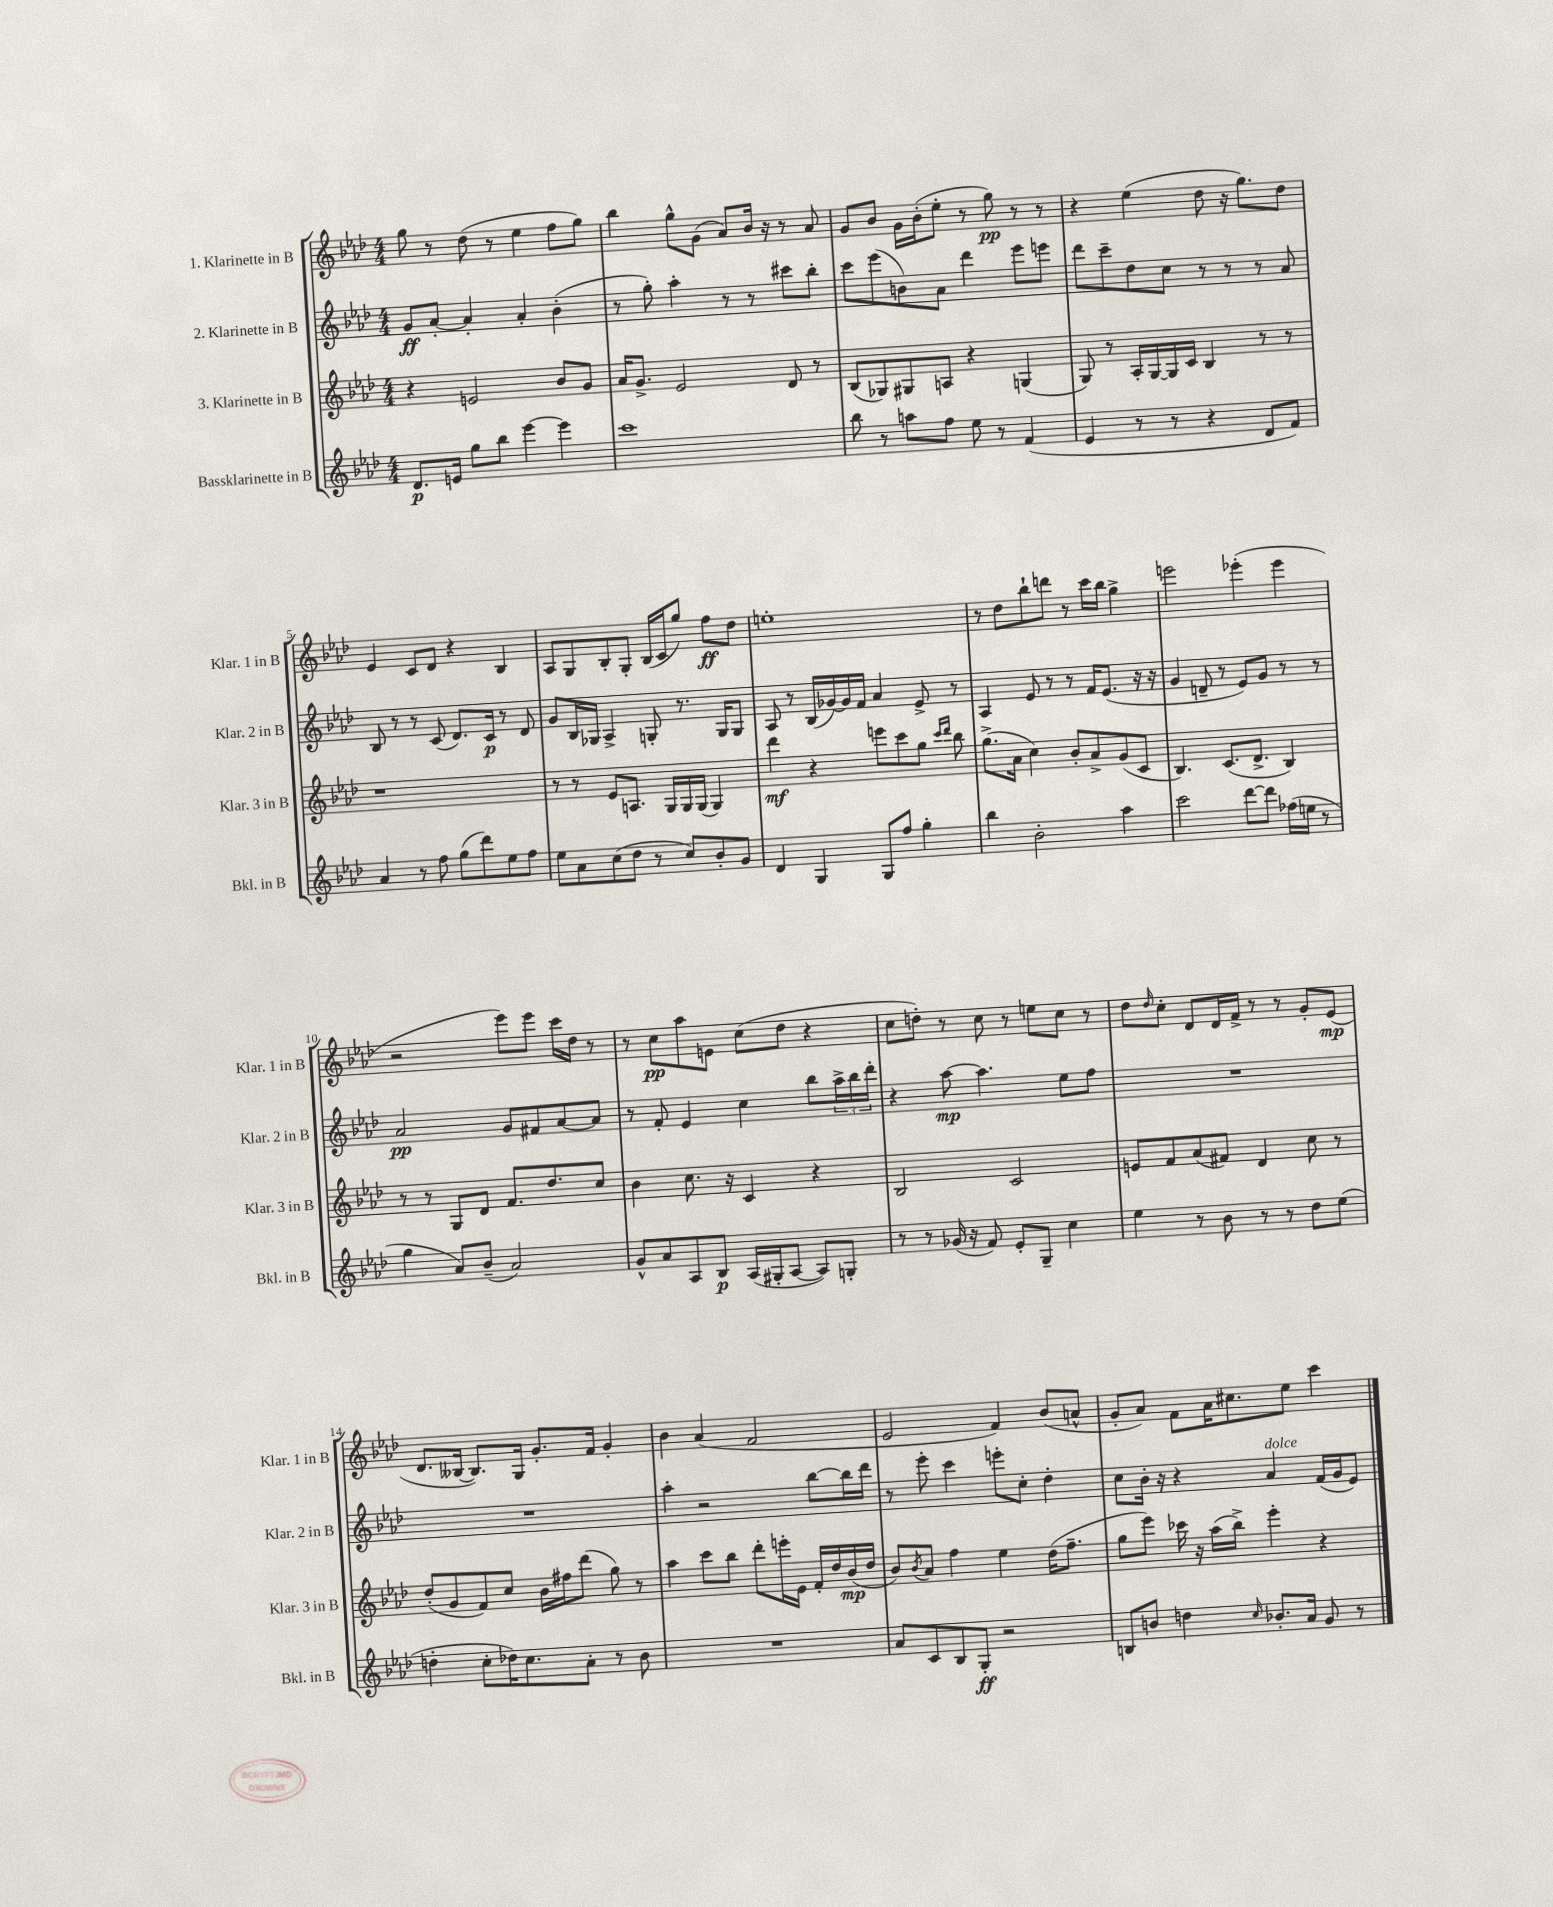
<<
\new StaffGroup <<
\new Staff = "s0" \with { instrumentName = "1. Klarinette in B" shortInstrumentName = "Klar. 1 in B" } {
    \clef treble \key aes \major \numericTimeSignature \time 4/4
    g''8 r8 des''8( r8 ees''4 f''8 g''8) |
    bes''4 g''8-^ g'8( aes'8) bes'16 r16 r8 aes'8 |
    g'8 bes'8 g'16 bes'16-.( ees''8-. r8 g''8\pp) r8 r8 |
    r4 ees''4( des''8 r16 g''8.) des''8 |
    ees'4 c'8 des'8 r4 bes4 |
    aes8 g8 bes8-. g8-. bes16( c'16 g''8) f''8\ff des''8 |
    e''1-. |
    r8 des''8 bes''8-! d'''8 r8 c'''16 bes''16 g''4-> |
    e'''2 ees'''4-.( ees'''4 |
    r2 ees'''8) ees'''8 c'''16 des''16 r8 |
    r8 c''8\pp aes''8 e'8 c''8( des''8 r4 |
    c''8 d''8-.) r8 c''8 r8 e''8 c''8 r8 |
    des''8 \grace { des''16 } c''8-. des'8 des'16 f'16-> r8 r8 g'8-. ees'8\mp( |
    des'8. beses16~ beses8.) g16 g'8.-. f'16 g'4-. |
    bes'4 aes'4( f'2 |
    ees'2 f'4) bes'8( a'8-^ |
    g'8-. aes'8) f'8 aes'16 cis''8. ees''8 c'''4 \bar "|." |
}
\new Staff = "s1" \with { instrumentName = "2. Klarinette in B" shortInstrumentName = "Klar. 2 in B" } {
    \clef treble \key aes \major \numericTimeSignature \time 4/4
    g'8\ff aes'8~-. aes'4-. aes'4-. bes'4-.( |
    r8 g''8-.) aes''4-. r8 r8 cis'''8 bes''8-. |
    c'''8 ees'''8( b'8) aes'8 des'''4 ees'''8 e'''8 |
    des'''8 c'''8-- des''8 c''8 r8 r8 r8 aes'8 |
    bes8 r8 r8 c'8( des'8.) c'16\p r8 des'8 |
    g'8 bes16 ges16 aes4-> g8-. r8. g16 g8 |
    aes8 r8 bes16( ges'16~) ges'16 f'16 aes'4 ees'8-> r8 |
    aes4 ees'8 r8 r8 f'16 ees'8.( r16 r16 |
    g'4 d'8-- r8 ees'8) g'8 r8 r8 |
    aes'2\pp g'8 fis'8 aes'8~ aes'8 |
    r8 f'8-. ees'4 c''4 bes''8 \tuplet 3/2 { aes''16-> bes''16 des'''16-. } |
    r4 aes''8~\mp aes''4. ees''8 f''8 |
    R1 |
    R1 |
    aes''4-. r2 bes''8~ bes''16 des'''16 |
    r8 ees'''8-. c'''4 e'''8-. c''8-. des''4-. |
    c''8 bes'16-. r16 r4 aes'4^\markup { \italic "dolce" } f'16( g'16 ees'8) \bar "|." |
}
\new Staff = "s2" \with { instrumentName = "3. Klarinette in B" shortInstrumentName = "Klar. 3 in B" } {
    \clef treble \key aes \major \numericTimeSignature \time 4/4
    r4 e'2 bes'8 g'8 |
    aes'16 g'8.-> ees'2 des'8 r8 |
    bes8( ges8) gis8 a8 r4 g4( |
    g8) r8 aes16-. g16~ g16 c'16 bes4 r8 r8 |
    r1 |
    r8 r8 ees'8 a8. g16 g16 g16( g4) |
    des'''4\mf r4 e'''8 c'''8 g''8 \grace { c'''16 des'''16 } bes''8 |
    g''8.->( aes'16 c''4) bes'8-. aes'8-> g'8( c'8 |
    bes4.) c'8.( des'8.-> bes4) |
    r8 r8 g8 des'8 f'8. des''8. c''8 |
    bes'4 c''8. r16 c'4 r4 |
    bes2 c'2 |
    e'8 f'8 aes'8( fis'8) des'4 c''8 r8 |
    des''8-.( g'8 f'8) c''8 bes'16 fis''16 des'''8( g''8) r8 |
    aes''4 c'''8 bes''8 des'''8-. e'''16-. ees'16 f'16-. des''16 bes'16\mp( des''16 |
    bes'8) \acciaccatura { bes'8 } aes'8 f''4 ees''4 des''16( f''8.-- |
    g''8 ees'''8) ces'''16 r16 aes''16( bes''16->) ees'''4-. r4 \bar "|." |
}
\new Staff = "s3" \with { instrumentName = "Bassklarinette in B" shortInstrumentName = "Bkl. in B" } {
    \clef treble \key aes \major \numericTimeSignature \time 4/4
    des'8.\p e'16 g''8 bes''8 ees'''4~ ees'''4 |
    c'''1 |
    bes''8 r8 a''8 f''8 ees''8 r8 f'4( |
    ees'4 r8 r8 r4 des'8 f'8) |
    aes'4 r8 f''8 g''8( des'''8) ees''8 f''8 |
    ees''8 aes'8 c''8( des''8 r8 c''8) bes'8-. g'8 |
    des'4 g4 g8 f''8 g''4-. |
    bes''4 bes'2-. aes''4 |
    c'''2 des'''8~ des'''8 fes''16( e''16 r8 |
    g''4 aes'8) bes'8--( aes'2) |
    g'8-^ aes'8 aes8 bes8\p aes16( gis16-. aes8~ aes8) g8-. |
    r8 r8 ges'16( r16 f'8) ees'8-. g8-- c''4 |
    ees''4 r8 bes'8 r8 r8 des''8 ees''8( |
    d''4-. c''8-. des''16) c''8. aes'8-. r8 bes'8 |
    R1 |
    aes'8 c'8 bes8 g8-.\ff r2 |
    b8 b'8 d''4 \grace { c''16 } bes'8.-. aes'16 g'8 r8 \bar "|." |
}
>>
>>
